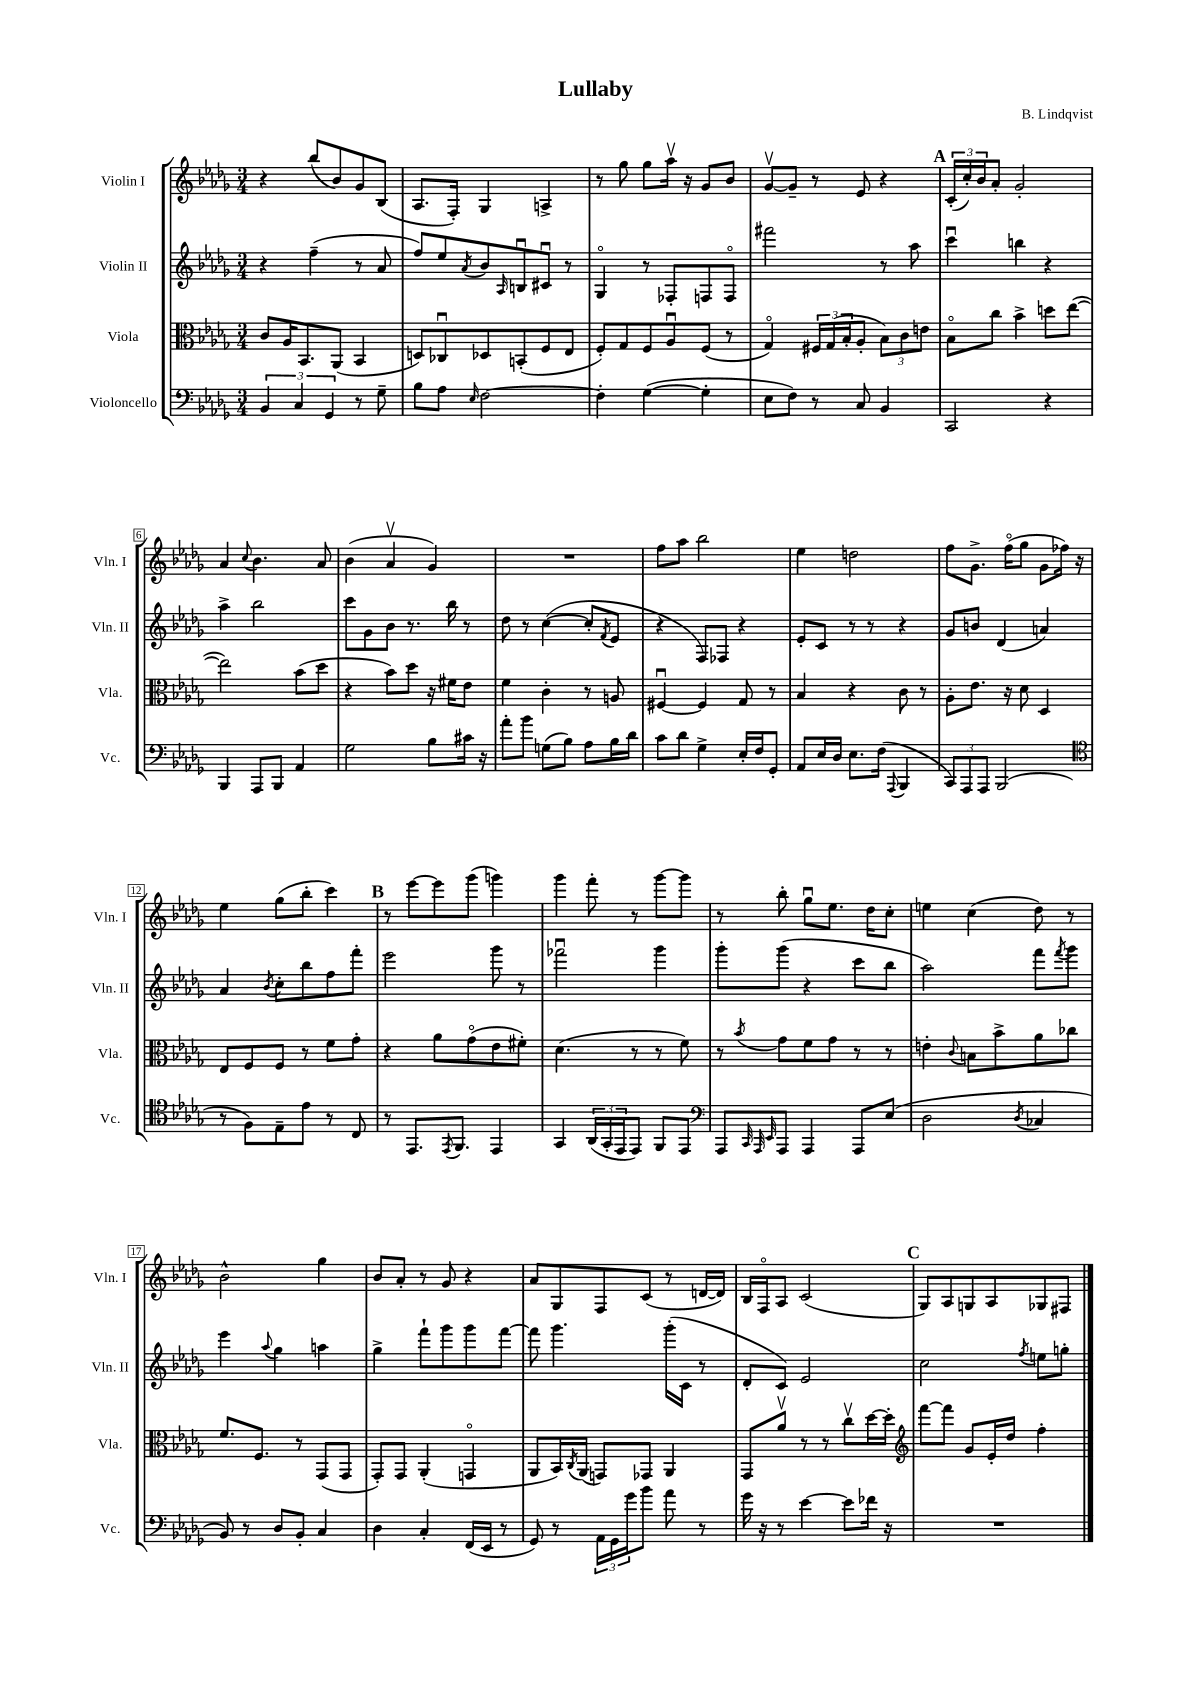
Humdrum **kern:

**kern	**kern	**kern	**kern
*staff4	*staff3	*staff2	*staff1
*clefF4	*clefC3	*clefG2	*clefG2
*k[b-e-a-d-g-]	*k[b-e-a-d-g-]	*k[b-e-a-d-g-]	*k[b-e-a-d-g-]
*M3/4	*M3/4	*M3/4	*M3/4
6BB-	8c	4r	4r
.	16A-	.	.
6C	.	.	.
.	8.BB-	.	.
.	.	(4ff~	(8bb-
6GG-	.	.	.
.	(8AA-	.	8b-)
8r	4BB-	8r	8g-
8G-~	.	8a-	(8B-
=	=	=	=
8B-	8D)	8ff)	8.A-
8A-	8C-u	8ee-	.
.	.	.	16F')
16qqE-	.	8qa-	.
[2F	8D-	8b-	4G-
.	.	16qqA-	.
.	(8BB'	8Bu	.
.	8F	8c#u	4A^
.	8E-	8r	.
=	=	=	=
4F']	8F')	4G-o	8r
.	8G-	.	8gg-
([4G-	8F	8r	8gg-
.	8A-u	8F-'	16aa-v
.	.	.	16r
4G-']	(8F	8F	8g-
.	8r	8Fo	8b-
=	=	=	=
8E-	4G-o)	2fff#	[8g-v
8F)	.	.	8g-~]
8r	24F#	.	8r
.	(24G-	.	.
.	24B-'	.	.
8C	8A-'	.	8e-
4BB-	12B-)	8r	4r
.	12c	.	.
.	.	8aa-	.
.	12e	.	.
=	=	=	=
2CC	8B-o	4cccu	(24c'
.	.	.	24cc')
.	.	.	24b-
.	8cc	.	8a-'
.	4b-^	4bb	2g-'
4r	8dd	4r	.
.	([8ee-	.	.
=	=	=	=
4BBB-	2ee-])	4aa-^	4a-
.	.	.	8qqcc
8AAA-	.	2bb-	4.b-
8BBB-	.	.	.
4AA-	(8b-	.	.
.	8dd-	.	8a-
=	=	=	=
2G-	4r	8ccc	(4b-
.	.	8g-	.
.	8b-)	8b-	4a-v
.	8dd-	8.r	.
8B-	16r	.	4g-)
.	16f#	16bb-	.
16c#	8e-	8r	.
16r	.	.	.
=	=	=	=
8a-'	4f	8dd-	2.r
8b-	.	8r	.
(8G	4c'	([4cc	.
8B-)	.	.	.
8A-	8r	8cc']	.
.	.	8qf	.
16B-	8A	8e-	.
16d-	.	.	.
=	=	=	=
8c	[4F#u	4r	8ff
8d-	.	.	8aa-
4G-^	4F#]	8F)	2bb-
.	.	8F-	.
16E-'	8G-	4r	.
16F	.	.	.
8GG-'	8r	.	.
=	=	=	=
8AA-	4B-	8e-'	4ee-
16E-	.	8c	.
16D-	.	.	.
8.E-	4r	8r	2dd
.	.	8r	.
(16F	.	.	.
8qqAAA-	.	.	.
4BBB-	8c	4r	.
.	8r	.	.
=	=	=	=
12CC)	8A-'	8g-	8ff
12AAA-	.	.	.
.	8.e-	8b	8.g-^
12AAA-	.	.	.
(2BBB-	.	(4d-	.
.	16r	.	(16ffo
.	8d-	.	8gg-
.	4D-	4a)	8g-
.	.	.	16ff-)
.	.	.	16r
=	=	=	=
*clefC4	*	*	*
8r	8E-	4a-	4ee-
8F)	8F	.	.
.	.	8qb-	.
8E-~	8F	8cc'	(8gg-
8e-	8r	8bb-	8bb-'
8r	8f	8ff	4ccc)
8C	8g-'	8fff'	.
=	=	=	=
8r	4r	2eee-	8r
8.EE-	.	.	[8eee-
.	8a-	.	8eee-]
8qEE-	.	.	.
8.FF	.	.	.
.	(8g-o	.	(8ggg-
4EE-	8e-	8ggg-	4ggg)
.	8f#')	8r	.
=	=	=	=
4GG-	(4.d-	2fff-u	4ggg-
(24AA-	.	.	8fff'
24GG-'	.	.	.
24EE-	.	.	.
8EE-)	8r	.	8r
8FF	8r	4ggg-	[8ggg-
8EE-	8f)	.	8ggg-]
=	=	=	=
*clefF4	*	*	*
8AAA-	8r	8ggg-'	8r
32qqCC	.	.	.
32qqAAA-	.	.	.
32qqEE-	8qb-	.	.
8AAA-	8g-	(8ggg-	8bb-'
4AAA-	8f	4r	8gg-u
.	8g-	.	8.ee-
8AAA-	8r	8ccc	.
.	.	.	16dd-
(8E-	8r	8bb-	8cc'
=	=	=	=
2D-	4e'	2aa-)	4ee
.	8qqc	.	.
.	8B	.	(4cc
.	8b-^	.	.
8qD-	.	.	.
4C-	8a-	8fff	8dd-)
.	.	8qfff	.
.	8cc-	8ggg-	8r
=	=	=	=
8BB-)	8.f	4eee-	2b-^^
8r	.	.	.
.	8.F	.	.
.	.	8qqaa-	.
8D-	.	4gg-	.
8BB-'	8r	.	.
4C	(8GG-	4aa	4gg-
.	8GG-	.	.
=	=	=	=
4D-	8GG-')	4gg-^	8b-
.	8GG-	.	8a-'
4C'	(4AA-'	8fff`	8r
.	.	8ggg-	8g-
(16FF	4GGo	8ggg-	4r
16EE-	.	.	.
8r	.	[8fff	.
=	=	=	=
8GG-)	8AA-	8fff]	8a-
8r	16BB-)	4.ggg-	8G-
.	8qC	.	.
.	(16AA-	.	.
24AA-	8GG)	.	8F
24GG-	.	.	.
24g-	.	.	.
8b-	8GG-	.	(8c
8a-	4AA-	(16ggg-'	8r
.	.	16c	.
8r	.	8r	[16d
.	.	.	16d])
=	=	=	=
16g-	8GG-	8d-'	16B-
16r	.	.	16Fo
8r	8a-v	8c)	8A-
[4e-	8r	2e-	(2c
.	8r	.	.
8e-]	8ccv	.	.
16f-	[16dd-	.	.
16r	16dd-']	.	.
=	=	=	=
*	*clefG2	*	*
2.r	[8fff	2cc	8G-)
.	8fff]	.	8A-
.	8g-	.	8G
.	16e-'	.	8A-
.	16dd-	.	.
.	.	8qff	.
.	4ff'	8ee	8G-
.	.	8gg'	8F#
==	==	==	==
*-	*-	*-	*-
